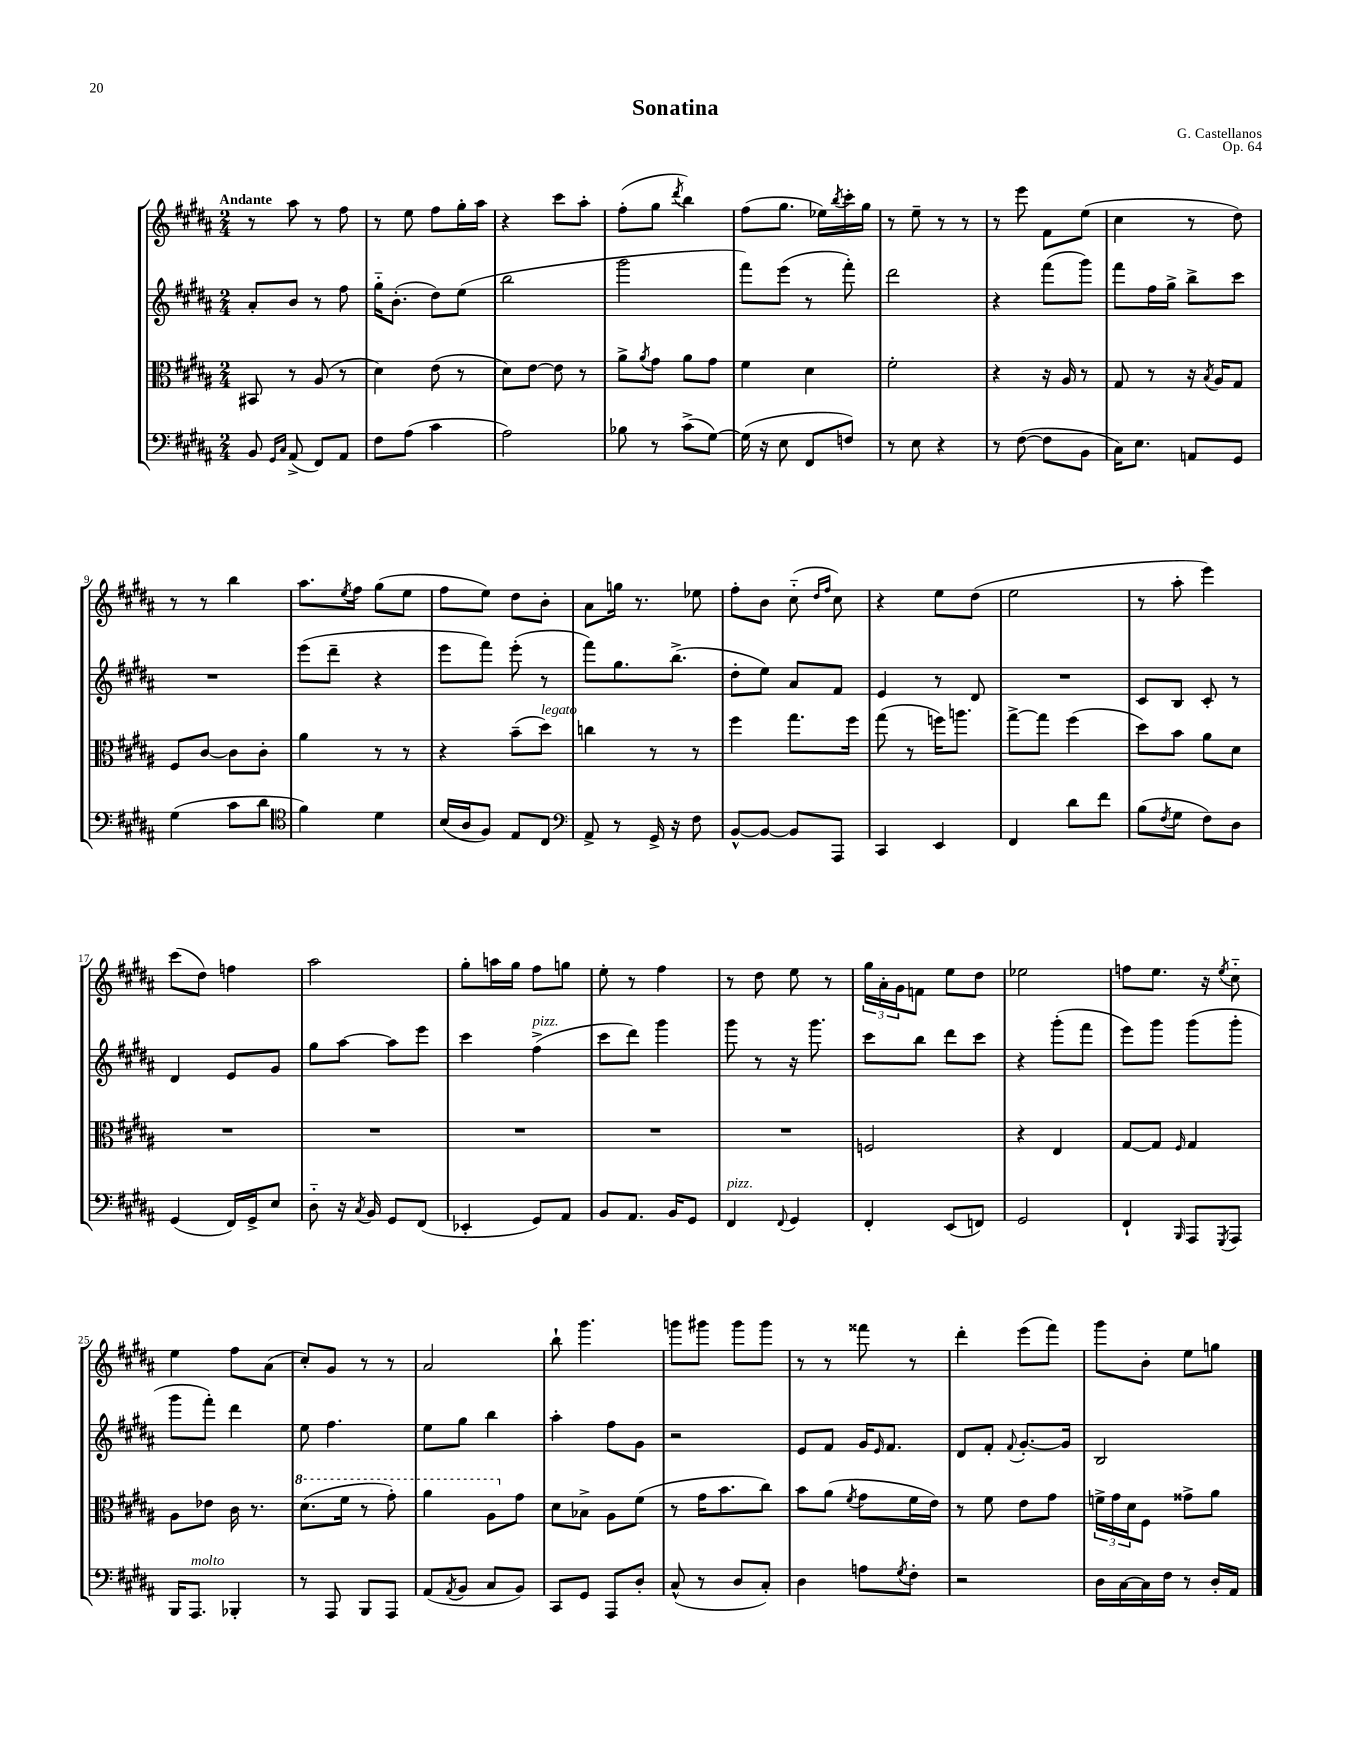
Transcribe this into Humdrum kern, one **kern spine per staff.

**kern	**kern	**kern	**kern
*part4	*part3	*part2	*part1
*staff4	*staff3	*staff2	*staff1
*clefF4	*clefC3	*clefG2	*clefG2
*k[f#c#g#d#a#]	*k[f#c#g#d#a#]	*k[f#c#g#d#a#]	*k[f#c#g#d#a#]
*M2/4	*M2/4	*M2/4	*M2/4
=1	=1	=1	=1
!	!	!	!LO:TX:a:B:t=Andante
8BB/	8BB#X/	8a#'/L	8r
16qqGG#/LL	.	.	.
16qqC#/JJ	.	.	.
(8AA#^/	8r	8b/J	8aa#\
8FF#/L)	(8A#/	8r	8r
8AA#/J	8r	8ff#\	8ff#\
=2	=2	=2	=2
8F#\L	4d#\)	16gg#\KL	8r
.	.	(8.b'\J	.
(8A#\J	.	.	8ee\
4c#\	(8e\	8dd#\L)	8ff#\L
.	8r	(8ee\J	16gg#'\L
.	.	.	16aa#\JJ
=3	=3	=3	=3
2A#\)	8d#\L)	2bb\	4r
.	[8e\J	.	.
.	8e\]	.	8ccc#\L
.	8r	.	8aa#'\J
=4	=4	=4	=4
8B-X\	8a#^\L	2ggg#\	(8ff#'\L
.	8qa#/	.	.
8r	8g#\J	.	8gg#\J
.	.	.	8qddd#/
(8c#^\L	8a#\L	.	4bb\)
[8G#\J)	8g#\J	.	.
=5	=5	=5	=5
(16G#\]	4f#\	8fff#\L)	(8ff#\L
16r	.	.	.
8E\	.	(8eee\J	8.gg#\J
8FF#/L	4d#\	8r	.
.	.	.	16ee-X\LL)
.	.	.	8qbb/
8Fn/J)	.	8fff#'\)	16ccc#'\
.	.	.	16gg#\JJ
=6	=6	=6	=6
8r	2f#'\	2ddd#\	8r
8E\	.	.	8ee~\
4r	.	.	8r
.	.	.	8r
=7	=7	=7	=7
8r	4r	4r	8r
([8F#\	.	.	8eee\
8F#\L]	16r	(8fff#\L	8f#\L
.	16A#/	.	.
8BB\J	8r	8ggg#\J)	(8ee\J
=8	=8	=8	=8
16C#\KL)	8G#/	8fff#\L	4cc#\
8.E\J	.	.	.
.	8r	16ff#\L	.
.	.	16gg#^\JJ	.
8AAn/L	16r	8bb^\L	8r
.	8qB/	.	.
.	16A#/KL	.	.
8GG#/J	8G#/J	8ccc#\J	8dd#\)
!!LO:LB:g=z
=9	=9	=9	=9
(4G#\	8F#/L	2r	8r
.	[8c#/J	.	8r
8c#\L	8c#\L]	.	4bb\
8d#\J	8c#'\J	.	.
=10	=10	=10	=10
*clefC4	*	*	*
4f#\)	4a#\	(8eee\L	8.aa#\L
.	.	8ddd#~\J	.
.	.	.	8qee/
.	.	.	16ff#\Jk
4d#\	8r	4r	(8gg#\L
.	8r	.	8ee\J
=11	=11	=11	=11
(16B/LL	4r	8eee\L	8ff#\L
16A#/J	.	.	.
8F#/J)	.	8fff#\J)	8ee\J)
8E/L	(8b~\L	(8eee'\	8dd#\L
!	!LO:TX:a:i:t=legato	!	!
8C#/J	8dd#\J)	8r	8b'\J
=12	=12	=12	=12
*clefF4	*	*	*
8AA#^/	4ccn\	8fff#\L)	8a#\L
8r	.	8.gg#\	16ggn\Jk
.	.	.	8.r
16GG#^/	8r	.	.
16r	.	(8.bb^\J	.
8F#\	8r	.	8ee-X\
=13	=13	=13	=13
[8BB^^/L	4ff#\	8dd#'\L	8ff#'\L
8BB/J_	.	8ee\J)	8b\J
8BB/L]	8.gg#\L	8a#/L	(8cc#\
.	.	.	16qqdd#/LL
.	.	.	16qqff#/JJ
8AAA#/J	.	8f#/J	8cc#\)
.	16ff#\Jk	.	.
=14	=14	=14	=14
4CC#/	(8gg#\	4e/	4r
.	8r	.	.
4EE/	16ffn\KL)	8r	8ee\L
.	8.aan\J	.	.
.	.	8d#/	(8dd#\J
=15	=15	=15	=15
4FF#/	[8gg#^\L	2r	2ee\
.	8gg#\J]	.	.
8d#\L	(4ff#\	.	.
8f#\J	.	.	.
=16	=16	=16	=16
(8B\L	8dd#\L)	8c#/L	8r
8qF#/	.	.	.
8G#\J	8b\J	8B/J	8aa#'\
8F#\L)	8a#\L	8c#'/	4eee\)
8D#\J	8d#\J	8r	.
!!LO:LB:g=z
=17	=17	=17	=17
(4GG#/	2r	4d#/	(8ccc#\L
.	.	.	8dd#\J)
16FF#/LL)	.	8e/L	4ffn\
16GG#^/J	.	.	.
8E/J	.	8g#/J	.
=18	=18	=18	=18
8D#\	2r	8gg#\L	2aa#\
16r	.	[8aa#\J	.
8qC#/	.	.	.
16BB/	.	.	.
8GG#/L	.	8aa#\L]	.
(8FF#/J	.	8eee\J	.
=19	=19	=19	=19
4EE-X'/	2r	4ccc#\	8gg#'\L
.	.	.	16aan\L
.	.	.	16gg#\JJ
!	!	!LO:TX:a:i:t=pizz.	!
8GG#/L)	.	(4ff#^\	8ff#\L
8AA#/J	.	.	8ggn\J
=20	=20	=20	=20
8BB/L	2r	8ccc#\L	8ee'\
8.AA#/J	.	8ddd#\J)	8r
.	.	4ggg#\	4ff#\
16BB/KL	.	.	.
8GG#/J	.	.	.
=21	=21	=21	=21
!LO:TX:a:i:t=pizz.	!	!	!
4FF#/	2r	8ggg#\	8r
.	.	8r	8dd#\
8qqFF#/	.	.	.
4GG#/	.	16r	8ee\
.	.	8.ggg#\	.
.	.	.	8r
=22	=22	=22	=22
4FF#'/	2Fn/	8ccc#\L	24gg#\LL
.	.	.	24a#'\
.	.	.	24g#\J
.	.	8bb\J	8fn\J
(8EE/L	.	8ddd#\L	8ee\L
8FFn/J)	.	8ccc#\J	8dd#\J
=23	=23	=23	=23
2GG#/	4r	4r	2ee-X\
.	4E/	(8ggg#'\L	.
.	.	8fff#\J	.
=24	=24	=24	=24
4FF#`/	[8G#/L	8eee\L)	8ffn\L
.	8G#/J]	8ggg#\J	8.ee\J
16qqBBB/	16qqF#/	.	.
8AAA#/L	4G#/	(8ggg#\L	.
.	.	.	16r
8qGGG#/	.	.	8qee/
8AAA#/J	.	8ggg#'\J	8cc#\
!!LO:LB:g=z
=25	=25	=25	=25
16BBB/KL	8A#\L	8ggg#\L	4ee\
!LO:TX:a:i:t=molto	!	!	!
8.AAA#/J	.	.	.
.	8e-X\J	8fff#'\J)	.
4BBB-X'/	16c#\	4ddd#\	8ff#\L
.	8.r	.	.
.	.	.	(8a#\J
=26	=26	=26	=26
*	*8va	*	*
8r	(8.dd#\L	8ee\	8cc#'/L)
8AAA#/	.	4.ff#\	8g#/J
.	16ff#\Jk	.	.
8BBB/L	8r	.	8r
8AAA#/J	8gg#'\)	.	8r
=27	=27	=27	=27
(8AA#/L	4aa#\	8ee\L	2a#/
8qAA#/	.	.	.
8BB/J	.	8gg#\J	.
8C#/L	8a#\L	4bb\	.
*	*X8va	*	*
8BB/J)	8g#\J	.	.
=28	=28	=28	=28
8CC#/L	8d#\L	4aa#'\	8bb`\
8GG#/J	8B-X^\J	.	4.ggg#\
8AAA#/L	8A#\L	8ff#\L	.
8D#'/J	(8f#\J	8g#\J	.
=29	=29	=29	=29
(8C#^^/	8r	2r	8gggn\L
8r	16g#\KL	.	8ggg#X\J
.	8.b\	.	.
8D#/L	.	.	8ggg#\L
8C#'/J)	8cc#\J)	.	8ggg#\J
=30	=30	=30	=30
4D#\	8b\L	8e/L	8r
.	(8a#\J	8f#/J	8r
.	8qf#/	.	.
8An\L	8g#\L	16g#/KL	8fff##X\
.	.	16qqe/	.
.	.	8.f#/J	.
8qG#/	.	.	.
8F#'\J	16f#\L	.	8r
.	16e\JJ)	.	.
=31	=31	=31	=31
2r	8r	8d#/L	4ddd#'\
.	8f#\	8f#'/J	.
.	.	8qqf#/	.
.	8e\L	[8.g#'/L	(8eee\L
.	8g#\J	.	8fff#\J)
.	.	16g#/Jk]	.
=32	=32	=32	=32
16D#\LL	24fn^\LL	2B/	8ggg#\L
.	24g#\	.	.
[16C#\	.	.	.
.	24d#\J	.	.
16C#\]	8F#\J	.	8b'\J
16F#\JJ	.	.	.
8r	8g##X^\L	.	8ee\L
16D#'/LL	8a#\J	.	8ggn\J
16AA#/JJ	.	.	.
==	==	==	==
*-	*-	*-	*-
